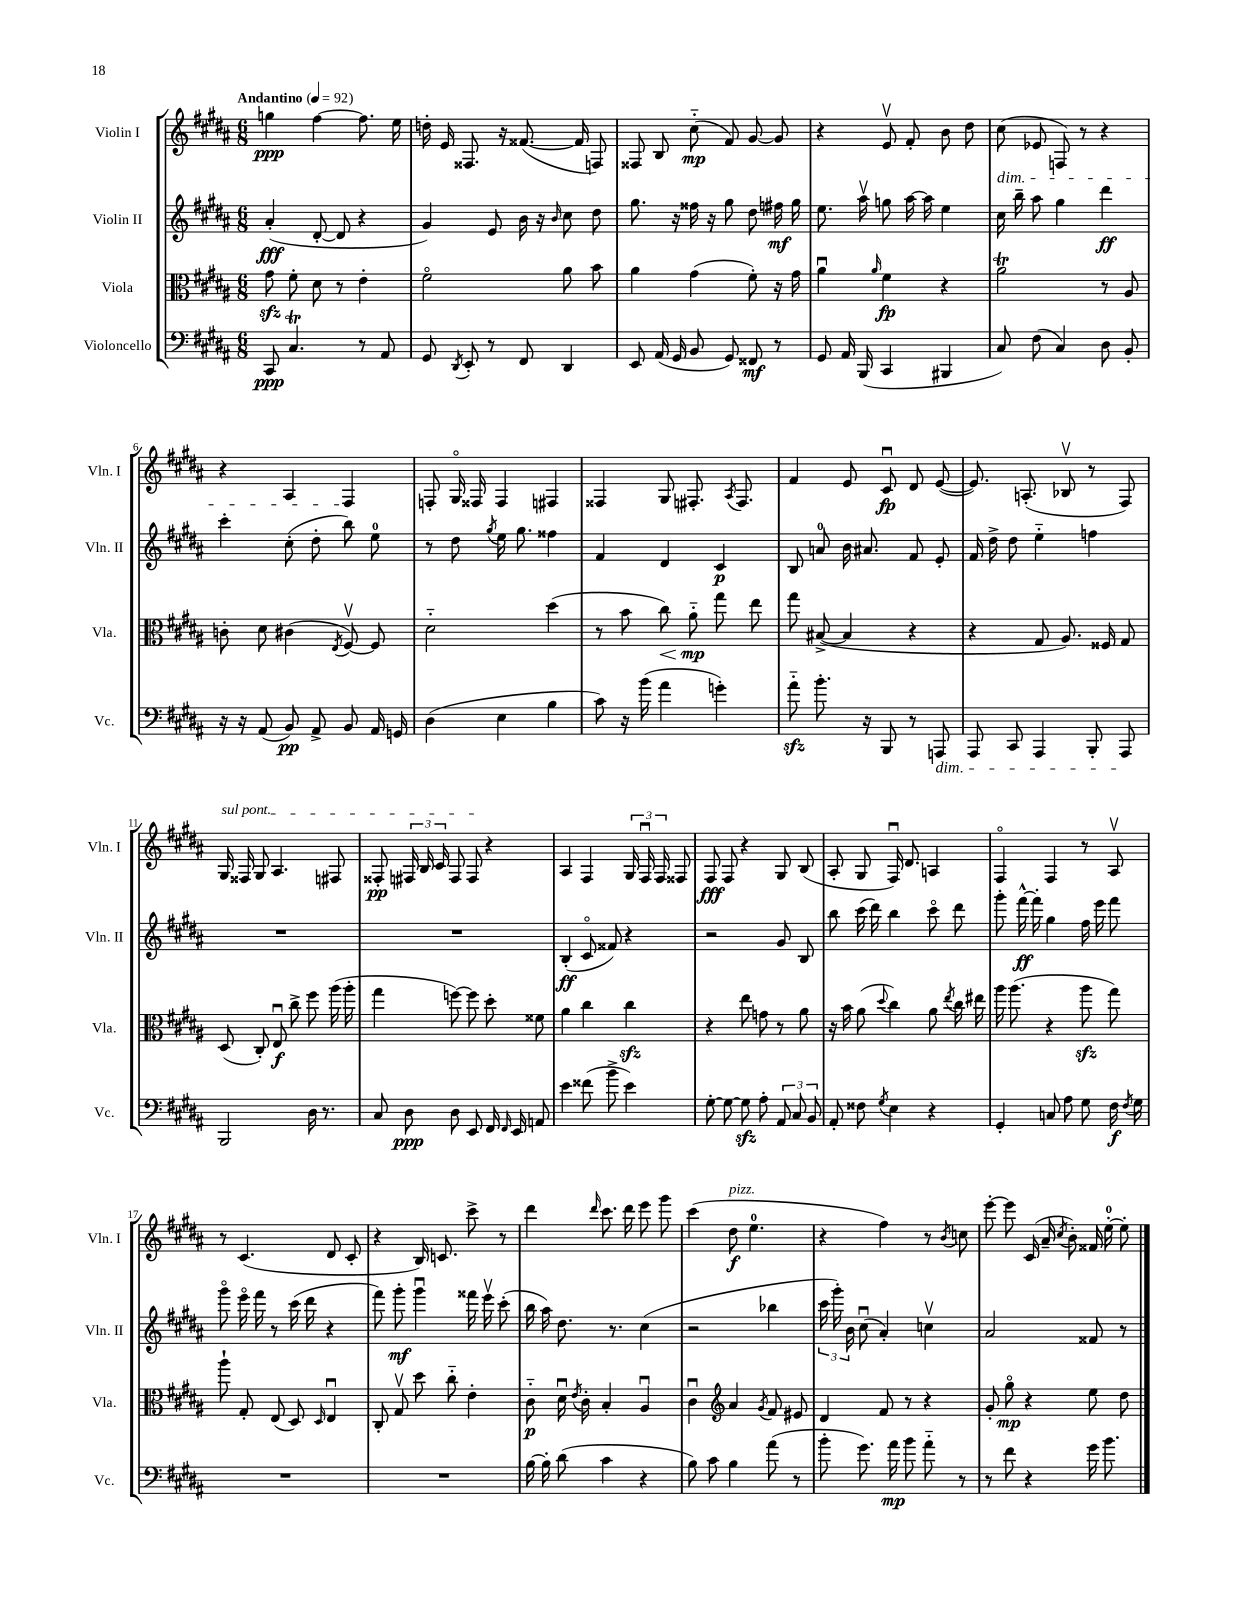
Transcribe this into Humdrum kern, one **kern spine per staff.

**kern	**dynam	**kern	**dynam	**kern	**dynam	**kern	**dynam
*part4	*part4	*part3	*part3	*part2	*part2	*part1	*part1
*staff4	*staff4	*staff3	*staff3	*staff2	*staff2	*staff1	*staff1
*I"Violoncello	*	*I"Viola	*	*I"Violin II	*	*I"Violin I	*
*I'Vc.	*	*I'Vla.	*	*I'Vln. II	*	*I'Vln. I	*
*clefF4	*	*clefC3	*	*clefG2	*	*clefG2	*
*k[f#c#g#d#a#]	*	*k[f#c#g#d#a#]	*	*k[f#c#g#d#a#]	*	*k[f#c#g#d#a#]	*
*M6/8	*	*M6/8	*	*M6/8	*	*M6/8	*
*MM92	*	*MM92	*	*MM92	*	*MM92	*
=1	=1	=1	=1	=1	=1	=1	=1
!	!	!	!	!	!	!LO:TX:a:B:t=Andantino	!
8CC#/	ppp	8g#zz\	.	(4a#'/	fff	4ggn\	ppp
4.C#T/	.	8f#'\	.	.	.	.	.
.	.	8d#\	.	[8d#'/	.	[4ff#\	.
.	.	8r	.	8d#/]	.	.	.
8r	.	4e'\	.	4r	.	8.ff#\]	.
8AA#/	.	.	.	.	.	.	.
.	.	.	.	.	.	16ee\	.
=2	=2	=2	=2	=2	=2	=2	=2
8GG#/	.	2f#\	.	4g#/)	.	16ddn'\	.
.	.	.	.	.	.	16e/	.
8qDD#/	.	.	.	.	.	.	.
8EE'/	.	.	.	.	.	8.F##X/	.
8r	.	.	.	8e/	.	.	.
.	.	.	.	.	.	16r	.
8FF#/	.	.	.	16b\	.	([8.f##X/	.
.	.	.	.	16r	.	.	.
.	.	.	.	16qqb/	.	.	.
4DD#/	.	8a#\	.	8cc#\	.	.	.
.	.	.	.	.	.	16f##/]	.
.	.	8b\	.	8dd#\	.	8Fn/)	.
=3	=3	=3	=3	=3	=3	=3	=3
8EE/	.	4a#\	.	8.gg#\	.	8F##X/	.
(16AA#/	.	.	.	.	.	8B/	.
16GG#/	.	.	.	16r	.	.	.
8BB/	.	(4g#\	.	16ff##X\	.	(8cc#\	mp
.	.	.	.	16r	.	.	.
8GG#/)	.	.	.	8gg#\	.	8f#/)	.
8FF##X/	mf	8f#'\)	.	8dd#\	.	[8g#/	.
8r	.	16r	.	16ff#X\	mf	8g#/]	.
.	.	16g#\	.	16gg#\	.	.	.
=4	=4	=4	=4	=4	=4	=4	=4
8GG#/	.	4a#u\	.	8.ee\	.	4r	.
16AA#/	.	.	.	.	.	.	.
(16BBB/	.	.	.	16aa#v\	.	.	.
.	.	16qqa#/	.	.	.	.	.
4CC#/	.	4f#\	fp	8ggn\	.	8ev/	.
.	.	.	.	[16aa#\	.	8f#'/	.
.	.	.	.	16aa#\]	.	.	.
4BBB#X/	.	4r	.	4ee\	.	8b\	.
.	.	.	.	.	.	8dd#\	.
=5	=5	=5	=5	=5	=5	=5	=5
!	!	!	!	!	!	!LO:TX:b:i:t=dim.	!
8C#/)	.	2a#t\	.	16cc#\	.	(8cc#\	.
.	.	.	.	16bb~\	.	.	.
(8F#\	.	.	.	8aa#\	.	8e-X/	.
4C#/)	.	.	.	4gg#\	.	8Fn/)	.
.	.	.	.	.	.	8r	.
8D#\	.	8r	.	4ddd#\	ff	4r	.
8BB'/	.	8A#/	.	.	.	.	.
!!LO:LB:g=z
=6	=6	=6	=6	=6	=6	=6	=6
16r	.	8cn'\	.	4ccc#'\	.	4r	.
16r	.	.	.	.	.	.	.
(8AA#/	.	8d#\	.	.	.	.	.
8BB/)	pp	(4c#X\	.	(8cc#'\	.	4A#/	.
8AA#^/	.	.	.	8dd#'\	.	.	.
.	.	8qE/	.	.	.	.	.
8BB/	.	[8F#v/)	.	8bb\)	.	4F#/	.
16AA#/	.	8F#/]	.	8ee\	.	.	.
16GGn/	.	.	.	.	.	.	.
=7	=7	=7	=7	=7	=7	=7	=7
(4D#\	.	2d#\	.	8r	.	8Fn'/	.
.	.	.	.	8dd#\	.	16G#/	.
.	.	.	.	.	.	16F##X/	.
.	.	.	.	8qgg#/	.	.	.
4E\	.	.	.	16ee\	.	4F##/	.
.	.	.	.	8.gg#\	.	.	.
4B\	.	(4dd#\	.	4ff##X\	.	4F#X/	.
=8	=8	=8	=8	=8	=8	=8	=8
8c#\)	.	8r	.	4f#/	.	4F##X/	.
16r	.	8b\	.	.	.	.	.
(16b\	.	.	.	.	.	.	.
!	!	!	!LO:HP:b	!	!	!	!
4a#\	.	8cc#\)	<	4d#/	.	8G#/	.
.	.	8a#\	mp	.	.	8.F#X'/	.
4gn'\)	.	8gg#\	[	4c#/	p	.	.
.	.	.	.	.	.	8qA#/	.
.	.	.	.	.	.	8.F#/	.
.	.	8ee\	.	.	.	.	.
=9	=9	=9	=9	=9	=9	=9	=9
8a#zz\	.	8gg#\	.	8B/	.	4f#/	.
8.b'\	.	([8B#X^/	.	8an/	.	.	.
.	.	4B#/]	.	16b\	.	8e/	.
16r	.	.	.	8.a#X/	.	.	.
8BBB/	.	.	.	.	.	8c#u/	fp
8r	.	4r	.	8f#/	.	8d#/	.
!LO:TX:b:i:t=dim.	!	!	!	!	!	!	!
8AAAn/	.	.	.	8e'/	.	([8e/	.
=10	=10	=10	=10	=10	=10	=10	=10
8AAA#/	.	4r	.	16f#/	.	8.e/])	.
.	.	.	.	16dd#^\	.	.	.
8CC#/	.	.	.	8dd#\	.	.	.
.	.	.	.	.	.	(8.An'/	.
4AAA#/	.	8G#/	.	4ee\	.	.	.
.	.	8.A#/)	.	.	.	8B-Xv/	.
8BBB'/	.	.	.	4ffn\	.	8r	.
.	.	16F##X/	.	.	.	.	.
8AAA#/	.	8G#/	.	.	.	8F#/)	.
!!LO:LB:g=z
=11	=11	=11	=11	=11	=11	=11	=11
!	!	!	!	!	!	!LO:TX:a:i:t=sul pont.	!
2BBB/	.	(8D#/	.	2.r	.	16G#/	.
.	.	.	.	.	.	16F##X/	.
.	.	8C#'/)	.	.	.	8G#/	.
.	.	8Eu/	f	.	.	4.A#/	.
.	.	8cc#^\	.	.	.	.	.
16D#\	.	8ff#\	.	.	.	.	.
8.r	.	.	.	.	.	.	.
.	.	(16aa#\	.	.	.	8F#X/	.
.	.	16aa#'\	.	.	.	.	.
=12	=12	=12	=12	=12	=12	=12	=12
8C#/	.	4gg#\	.	2.r	.	8F##X'/	pp
8D#\	ppp	.	.	.	.	24F#X/	.
.	.	.	.	.	.	24B/	.
.	.	.	.	.	.	24c#/	.
8D#\	.	[8ffn\)	.	.	.	8F#/	.
8EE/	.	8ff\]	.	.	.	8F#/	.
16FF#/	.	8dd#'\	.	.	.	4r	.
16qqFF#/	.	.	.	.	.	.	.
16EE/	.	.	.	.	.	.	.
8AAn/	.	8f##X\	.	.	.	.	.
=13	=13	=13	=13	=13	=13	=13	=13
4e\	.	4a#\	.	(4B'/	ff	4A#/	.
(8f##X\	.	4cc#\	.	8c#/	.	4F#/	.
8b^\	.	.	.	8f##X/)	.	.	.
4e\)	.	4cc#zz\	.	4r	.	24G#/	.
.	.	.	.	.	.	24F#u/	.
.	.	.	.	.	.	24F#/	.
.	.	.	.	.	.	8F##X/	.
=14	=14	=14	=14	=14	=14	=14	=14
[8G#'\	.	4r	.	2r	.	8F#/	fff
8G#\_	.	.	.	.	.	8F#/	.
8G#zz\]	.	8ee\	.	.	.	4r	.
8A#'\	.	8gn\	.	.	.	.	.
12AA#/	.	8r	.	8g#/	.	8G#/	.
12C#/	.	.	.	.	.	.	.
.	.	8a#\	.	8B/	.	(8B/	.
12BB/	.	.	.	.	.	.	.
=15	=15	=15	=15	=15	=15	=15	=15
8AA#'/	.	16r	.	8bb\	.	8A#'/	.
.	.	16b\	.	.	.	.	.
8F##X\	.	(8a#\	.	(16ccc#\	.	8G#/	.
.	.	.	.	16ddd#\)	.	.	.
8qG#/	.	8qqdd#/	.	.	.	.	.
4E\	.	4cc#\)	.	4bb\	.	16F#u/)	.
.	.	.	.	.	.	8.d#/	.
4r	.	8a#\	.	8ccc#\	.	4An/	.
.	.	8qee/	.	.	.	.	.
.	.	16cc#\	.	8ddd#\	.	.	.
.	.	16ee#X\	.	.	.	.	.
=16	=16	=16	=16	=16	=16	=16	=16
4GG#'/	.	16aa#\	.	8ggg#'\	.	4F#/	.
.	.	(8.aa#\	.	.	.	.	.
.	.	.	.	[16fff#^^\	ff	.	.
.	.	.	.	16fff#'\]	.	.	.
8Cn/	.	4r	.	4gg#\	.	4F#/	.
8A#\	.	.	.	.	.	.	.
8G#\	.	8aa#zz\	.	16ff#\	.	8r	.
.	.	.	.	16eee\	.	.	.
16F#\	f	8gg#\)	.	8fff#\	.	8A#v/	.
8qF#/	.	.	.	.	.	.	.
16G#\	.	.	.	.	.	.	.
!!LO:LB:g=z
=17	=17	=17	=17	=17	=17	=17	=17
2.r	.	8aa#`\	.	8ggg#\	.	8r	.
.	.	8G#'/	.	16eee\	.	(4.c#/	.
.	.	.	.	16fff#\	.	.	.
.	.	(8E/	.	8r	.	.	.
.	.	8D#/)	.	(16ccc#\	.	.	.
.	.	.	.	16ddd#\	.	.	.
.	.	16qqD#/	.	.	.	.	.
.	.	4Eu/	.	4r	.	8d#/	.
.	.	.	.	.	.	8c#'/	.
=18	=18	=18	=18	=18	=18	=18	=18
2.r	.	8C#'/	.	8fff#\)	.	4r	.
.	.	8G#v/	.	8ggg#'\	mf	.	.
.	.	8dd#\	.	4ggg#u\	.	16B/)	.
.	.	.	.	.	.	8.cn/	.
.	.	8cc#\	.	.	.	.	.
.	.	4e'\	.	16fff##X\	.	8ccc#^\	.
.	.	.	.	16eeev\	.	.	.
.	.	.	.	(8ccc#'\	.	8r	.
=19	=19	=19	=19	=19	=19	=19	=19
[16B\	.	8c#\	p	16bb\	.	4ddd#\	.
16B'\]	.	.	.	16aa#\)	.	.	.
(8d#\	.	16d#u\	.	8.dd#\	.	.	.
.	.	8qe/	.	.	.	.	.
.	.	16c#'\	.	.	.	.	.
.	.	.	.	.	.	16qqddd#/	.
4c#\	.	4B'/	.	.	.	8.ccc#\	.
.	.	.	.	8.r	.	.	.
.	.	.	.	.	.	16ddd#\	.
4r	.	4A#u/	.	(4cc#\	.	8eee\	.
.	.	.	.	.	.	8ggg#\	.
=20	=20	=20	=20	=20	=20	=20	=20
8B\)	.	4c#u\	.	2r	.	(4ccc#\	.
8c#\	.	.	.	.	.	.	.
*	*	*clefG2	*	*	*	*	*
!	!	!	!	!	!	!LO:TX:a:i:t=pizz.	!
4B\	.	4a#/	.	.	.	8dd#\	f
.	.	.	.	.	.	4.ee\	.
.	.	8qg#/	.	.	.	.	.
(8a#\	.	8f#/	.	4bb-X\	.	.	.
8r	.	8e#X/	.	.	.	.	.
=21	=21	=21	=21	=21	=21	=21	=21
8b'\	.	4d#/	.	24ccc#\	.	4r	.
.	.	.	.	24ggg#'\)	.	.	.
.	.	.	.	24b\	.	.	.
8.g#\)	.	.	.	(8cc#u\	.	.	.
.	.	8f#/	.	4a#'/)	.	4ff#\)	.
16a#\	mp	.	.	.	.	.	.
8b\	.	8r	.	.	.	.	.
8a#\	.	4r	.	4ccnv\	.	8r	.
.	.	.	.	.	.	8qb/	.
8r	.	.	.	.	.	8ccn\	.
=22	=22	=22	=22	=22	=22	=22	=22
8r	.	8g#'/	.	2a#/	.	[8eee'\	.
8f#\	.	8gg#\	mp	.	.	8eee\]	.
4r	.	4r	.	.	.	(16c#/	.
.	.	.	.	.	.	16a#~/	.
.	.	.	.	.	.	8qcc#/	.
.	.	.	.	.	.	8b'\)	.
16g#\	.	8ee\	.	8f##X/	.	16f##X/	.
8.b\	.	.	.	.	.	[16ee'\	.
.	.	8dd#\	.	8r	.	8ee'\]	.
==	==	==	==	==	==	==	==
*-	*-	*-	*-	*-	*-	*-	*-
